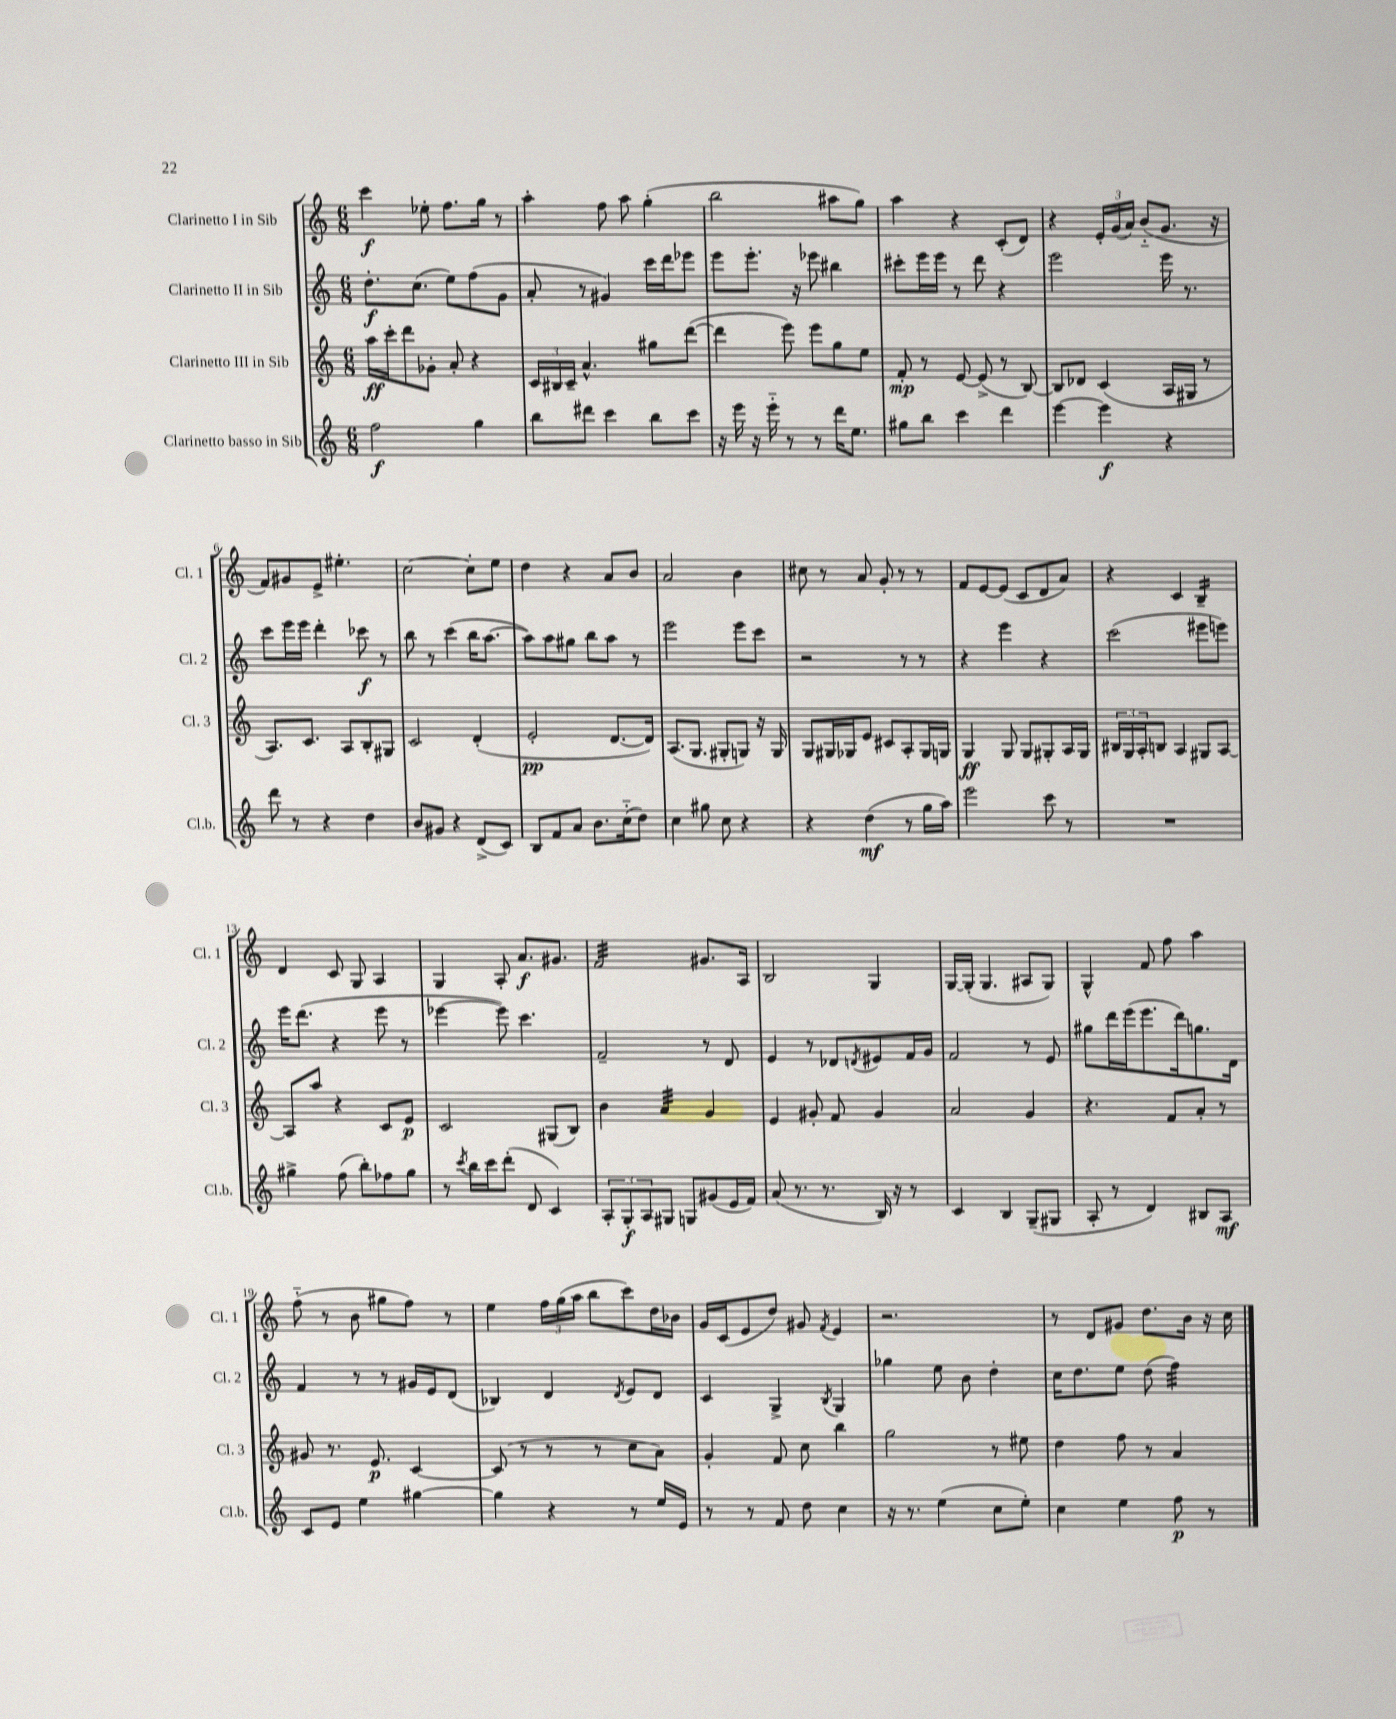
<<
\new StaffGroup <<
\new Staff = "s0" \with { instrumentName = "Clarinetto I in Sib" shortInstrumentName = "Cl. 1" } {
    \clef treble \key c \major \numericTimeSignature \time 6/8
    c'''4\f ees''8-. f''8. g''16 r8 |
    a''4-. f''8 a''8 g''4-.( |
    b''2 ais''8 g''8) |
    a''4 r4 c'8-.( d'8) |
    r4 \tuplet 3/2 { e'16-. g'16( a'16) } b'8-_( g'8. r16 |
    f'8) gis'8 e'8-> eis''4.-. |
    c''2~ c''8-. e''8 |
    d''4 r4 a'8 b'8 |
    a'2 b'4 |
    cis''8 r8 a'8 g'8-. r8 r8 |
    f'8 e'8~ e'8( c'8 d'8 a'8) |
    r4 c'4 b4:16-- |
    d'4 c'8 g8 a4 |
    g4 a8-. a'8.\f gis'8. |
    f'2:32 gis'8. a16 |
    b2 g4 |
    g16~ g16-.( g4. ais8 g8) |
    g4-^ f'8 f''8 a''4 |
    f''8-_( r8 b'8 gis''8 f''8) r8 |
    e''4 \tuplet 3/2 { f''16 g''16( a''16 } b''8 c'''8) d''16 bes'16 |
    g'16 c'16( e'8 d''8) gis'8 \acciaccatura { f'8 } e'4 |
    r2. |
    r8 d'8 gis'8 d''8. b'16 r16 c''16 \bar "|." |
}
\new Staff = "s1" \with { instrumentName = "Clarinetto II in Sib" shortInstrumentName = "Cl. 2" } {
    \clef treble \key c \major \numericTimeSignature \time 6/8
    d''8.-.\f c''8.( e''8) f''8( g'8 |
    a'8-. r8 gis'4) c'''16 d'''16 ees'''8 |
    e'''8 e'''8.-. r16 ees'''8 bis''4 |
    cis'''8-. e'''16 e'''16 r8 d'''8 r4 |
    e'''2 e'''16 r8. |
    c'''8 e'''16 e'''16 d'''4-. ces'''8\f r8 |
    b''8 r8 c'''4( b''16 a''8.~ |
    a''8) a''8 gis''8 b''8 a''8 r8 |
    e'''2 e'''8 c'''8 |
    r2 r8 r8 |
    r4 e'''4 r4 |
    c'''2( eis'''8 e'''8) |
    e'''16 d'''8.( r4 e'''8 r8 |
    ees'''4~ ees'''8) c'''4. |
    f'2-- r8 d'8 |
    e'4 r8 des'8 \acciaccatura { d'8 } eis'8 f'16 g'16 |
    f'2 r8 e'8 |
    gis''8 d'''16 e'''16( e'''8. d'''16) g''8. d'16 |
    f'4 r8 r8 gis'16 e'16 d'8( |
    bes4) d'4 \acciaccatura { d'8 } e'8 d'8 |
    c'4 g4-> \acciaccatura { b8 } g4 |
    ges''4 e''8 b'8 d''4-. |
    c''16 d''8. e''8 d''8( f''4:32) \bar "|." |
}
\new Staff = "s2" \with { instrumentName = "Clarinetto III in Sib" shortInstrumentName = "Cl. 3" } {
    \clef treble \key c \major \numericTimeSignature \time 6/8
    a''16\ff c'''16-. d'''8 ges'8-. a'8-. r4 |
    \tuplet 3/2 { c'16 bis16 c'16-- } a'4.-^ gis''8 d'''8~( |
    d'''4 e'''8) e'''8 g''8 e''8 |
    f'8-.\mp r8 e'8~ e'8->( r8 b8~) |
    b8 des'8 c'4( a16 gis16 r8 |
    a8.) c'8. a8 b8-. gis8 |
    c'2 d'4-.( |
    e'2-.\pp d'8.~ d'16) |
    a8.( g8. gis8-. g8) r16 g16 |
    g8 gis16 ges16 e'8 cis'8 a8-. ges16 g16 |
    g4\ff g8 g8 gis8-. a16 gis16 |
    \tuplet 3/2 { bis16 g16 a16-. } b8 a4 gis8 a8~ |
    a8 a''8 r4 c'8 e'8\p |
    c'2 gis8( b8) |
    b'4 a'4:32 g'4 |
    e'4 gis'8-. f'8 gis'4 |
    a'2 g'4 |
    r4. f'8 a'8-. r8 |
    gis'8 r8. e'8.\p c'4~ |
    c'8( r8 r8 r8 c''8 a'8) |
    g'4-. f'8 c''8 b''4 |
    g''2 r8 eis''8 |
    d''4 f''8 r8 a'4 \bar "|." |
}
\new Staff = "s3" \with { instrumentName = "Clarinetto basso in Sib" shortInstrumentName = "Cl.b." } {
    \clef treble \key c \major \numericTimeSignature \time 6/8
    f''2\f g''4 |
    b''8 dis'''8 c'''4 b''8 c'''8 |
    r16 e'''16 r16 e'''16-_ r8 r8 d'''16 e''8. |
    gis''8 b''8 c'''4 d'''4 |
    e'''4~ e'''4\f r4 |
    d'''8 r8 r4 d''4 |
    b'8 gis'8 r4 d'8->( c'8) |
    b8 f'8 a'8 b'8. c''16-_( d''8) |
    c''4 gis''8 c''8 r4 |
    r4 d''4\mf( r8 g''16 a''16) |
    e'''2 c'''8 r8 |
    R2. |
    gis''4-> f''8( b''8-.) fes''8 gis''8 |
    r8 \acciaccatura { c'''8 } b''16 c'''16 d'''8-.( d'8 c'4) |
    \tuplet 3/2 { a8-. g8-.\f a8 } gis8 g8 gis'8( e'16 f'16) |
    a'8( r8. r8. b16) r16 r8 |
    c'4 b4 g8--( gis8 |
    a8-. r8 d'4) bis8 a8\mf |
    c'8 e'8 e''4 gis''4~ |
    gis''4 r4 r8 e''16 e'16 |
    r8 r8 f'8 d''8 c''4 |
    r16 r8. e''4( c''8 e''8-.) |
    c''4 e''4 f''8\p r8 \bar "|." |
}
>>
>>
